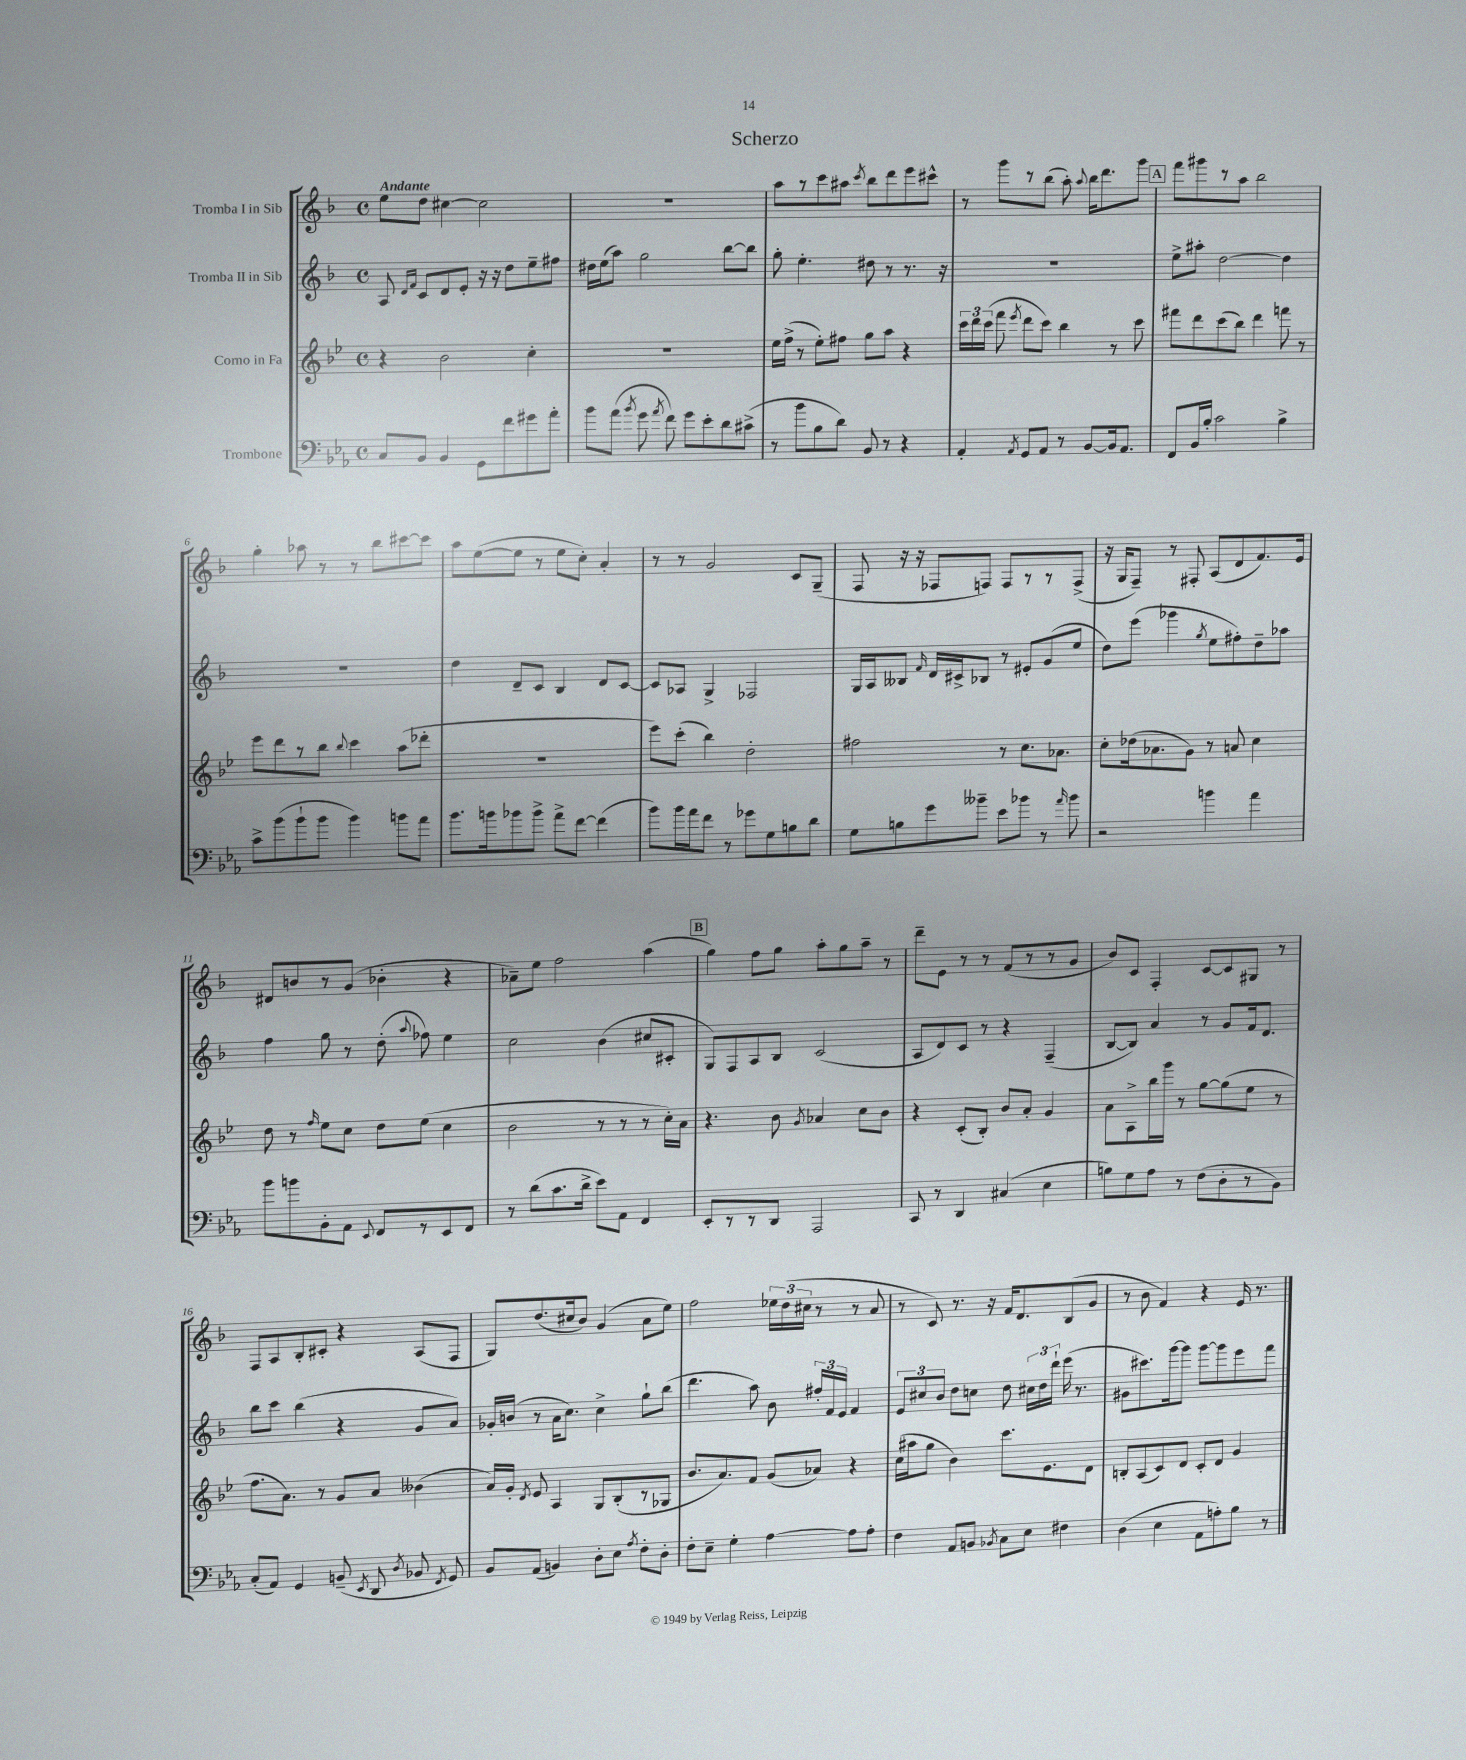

**kern	**kern	**kern	**kern
*part4	*part3	*part2	*part1
*staff4	*staff3	*staff2	*staff1
*I"Trombone	*I"Corno in Fa	*I"Tromba II in Sib	*I"Tromba I in Sib
*clefF4	*clefG2	*clefG2	*clefG2
*k[b-e-a-]	*k[b-e-]	*k[b-]	*k[b-]
*M4/4	*M4/4	*M4/4	*M4/4
*met(c)	*met(c)	*met(c)	*met(c)
=1	=1	=1	=1
!	!	!	!LO:TX:a:B:t=Andante
8C/L	4r	8A/	8ee\L
.	.	16qqd/LL	.
.	.	16qqf/JJ	.
8BB-/J	.	8c/L	8dd\J
4BB-/	2b-\	8d/	[4cc#X\
.	.	8e'/J	.
8GG\L	.	16r	2cc#\]
.	.	16r	.
8f\	.	8dd\L	.
8g#X\	4cc'\	8ee~\	.
8a-'\J	.	8ff#X\J	.
=2	=2	=2	=2
8b-\L	1r	16dd#X\LL	1r
.	.	(16ee\J	.
(8a-\J	.	8aa\J)	.
8qb-/	.	.	.
8g\	.	2gg\	.
8qa-/	.	.	.
8f\)	.	.	.
8g\L	.	.	.
8e-'\	.	.	.
8d\	.	[8bb-\L	.
(8c#X^\J	.	8bb-\J]	.
=3	=3	=3	=3
8r	16ee-\LL	8gg'\	8aa\L
.	(16ff^\JJ	.	.
8b-\L	8r	4.ee'\	8r
8B-\	8ee-'\L)	.	8ccc\
8d\J)	8ff#X\J	.	8aa#X\J
.	.	.	8qccc/
8BB-/	8gg\L	8dd#X\	8bb-\L
8r	8aa\J	8r	8ddd\
4r	4r	8.r	8eee\
.	.	.	8ccc#X^^\J
.	.	16r	.
=4	=4	=4	=4
4AA-'/	24ccc\LL	1r	8r
.	24ddd\	.	.
.	(24ccc\JJ	.	.
.	8fff\	.	8ggg\L
8qAA-/	8qeee-/	.	.
8GG/L	8ddd\L	.	8r
8AA-/J	8ccc\J)	.	(8bb-\J
8r	4bb-\	.	8aa'\)
.	.	.	8qqaa/
[8BB-/L	.	.	16bb-\KL
.	.	.	8.ddd\
16BB-/k]	8r	.	.
8.AA-/J	.	.	.
.	8ccc\	.	8ggg\J
!!LO:REH:place=s1:t=A
=5	=5	=5	=5
8FF/L	8fff#X\L	8ee^\L	8fff\L
16BB-/L	8ddd\	8aa#X'\J	8ggg#X\
16B-'/JJ	.	.	.
2c\	(8ccc\	[2dd\	8r
.	8bb-\J)	.	8aa\J
.	4ddd\	.	2bb-\
4B-^\	8fffn\	4dd\]	.
.	8r	.	.
!!LO:LB:g=z
=6	=6	=6	=6
8c^\L	8eee-\L	1r	4gg'\
(8b-\	8ddd\	.	.
8b-`\	8r	.	8aa-X\
8b-\J	8bb-\J	.	8r
.	8qqbb-/	.	.
4b-\)	4ccc\	.	8r
.	.	.	8bb-\L
8bn\L	(8aa\L	.	[8ccc#X\
8a-\J	8ddd-X'\J	.	8ccc#\J]
=7	=7	=7	=7
8.b-\L	1r	4dd\	8aa\L
.	.	.	([8ee\
16bn\k	.	.	.
8b-X\	.	8d~/L	8ee\J]
8b-^\J	.	8c/J	8r
8a-^\L	.	4B-/	8ee\L
[8f\J	.	.	8cc'\J)
(4f\]	.	8d/L	4a'/
.	.	[8c/J	.
=8	=8	=8	=8
8b-\L)	8eee-\L)	8c/L]	8r
16b-\L	(8ccc'\J	8A-X/J	8r
16a-\J	.	.	.
8f\J	4bb-\)	4G^/	2g/
8r	.	.	.
8g-X\L	2dd'\	2F-X/	.
8G\	.	.	.
8Bn\	.	.	8c/L
8d\J	.	.	(8G~/J
=9	=9	=9	=9
8G\L	2ff#X\	16G/LL	8F/
.	.	16A/J	.
8Bn\	.	8B--X/J	16r
.	.	.	16r
.	.	16qqf/	.
8g\	.	16d/LL	8F-X/L
.	.	16c#X^/J	.
8b--X~\J	.	8B-X/J	8Fn/J)
8e-\L	8r	8r	8F/L
8b-X\J	8.cc\L	8e#X'/L	8r
8r	.	(8g/	8r
.	8.a-X\J	.	.
16qqa-/	.	.	.
8b-\	.	8ee/J	(8F^/J
=10	=10	=10	=10
2r	8cc'\L	8dd\L)	16r
.	.	.	16G/KL
.	(16dd-X\k	(8eee\J	8F~/J)
.	8.a-X\	.	.
.	.	4ggg-X\	8r
.	8g\J)	.	8F#X'/
.	.	8qgg/	.
4bn\	8r	8ee\L	(8A/L
.	8an/	8ff#X'\)	8d/
4a-\	4cc\	8dd~\	8.f/)
.	.	8aa-X\J	.
.	.	.	16e/Jk
!!LO:LB:g=z
=11	=11	=11	=11
8b-\L	8dd\	4ff\	8d#X/L
8bn\	8r	.	8bn/
.	16qqff/	.	.
8BB-'\	8ee-\L	8gg\	8r
8AA-\J	8cc\J	8r	(8g/J
8qqEE-/	.	.	.
8FF/L	8dd\L	(8dd'\	4b-X'\
.	.	8qqaa/	.
8r	(8ee-\J	8ff-X\)	.
8EE-/	4cc\	4ee\	4r
8FF/J	.	.	.
=12	=12	=12	=12
8r	2b-\	2cc\	8a-X~\L)
(8d\L	.	.	8ee\J
8.c\	.	.	2ff\
16d^\Jk	.	.	.
8e-\L)	8r	(4b-\	.
8AA-\J	8r	.	.
4FF/	8r	8cc#X/L	(4aa\
.	16cc'\LL)	8c#X'/J	.
.	16a\JJ	.	.
!!LO:REH:place=s1:t=B
=13	=13	=13	=13
8EE-'/L	4.r	8G/L)	4gg\)
8r	.	8F/	.
8r	.	8A/	8ff\L
8DD/J	8b-\	8B-/J	8gg\J
.	8qg/	.	.
2AAA-/	4a-X/	(2c/	8aa'\L
.	.	.	8gg\
.	8cc\L	.	8aa~\J
.	8b-\J	.	8r
=14	=14	=14	=14
8CC/	4r	8A/L	8ddd~\L
8r	.	8d/)	8e\J
4DD/	(8c'/L	8c/J	8r
.	8B-'/J)	8r	8r
(4C#X/	8b-/L	4r	(8f/L
.	8a'/J	.	8r
4E-\	4g/	(4F~/	8r
.	.	.	8g/J
=15	=15	=15	=15
8Bn\L)	8a\L	[8B-/L	8b-/L)
8G\	8A^\	8B-/J])	8c/J
8A-\J	16bb-\L	4a/	4F'/
.	16ggg\JJ	.	.
8r	8r	.	.
(8F\L	[8gg\L	8r	[8c/L
8D'\	(8gg\]	8g/L	8c/]
8r	8ee-\J	16f/k	8G#X/J
.	.	8.d/J	.
8BB-\J)	8r	.	8r
!!LO:LB:g=z
=16	=16	=16	=16
(8C'/L	8.ff\L	8bb-\L	8F/L
8AA-/J)	.	8ccc\J	8A/
.	8.a\J)	.	.
4GG/	.	(4bb-\	8B-'/
.	8r	.	8c#X'/J
(8BBn~/	8g/L	4r	4r
8qEE-/	.	.	.
8DD/	8a/J	.	.
8qD/	.	.	.
8BB-X/	(4b--X\	8g/L	(8A/L
8qFF/	.	.	.
8GG/)	.	8a/J)	8F/J
=17	=17	=17	=17
8BB-/L	16a/LL)	16g-X'/LL	8G/L)
.	16g'/JJ	(16bn/JJ	.
.	8qd/	.	.
(8AA-/J	8e-/	8r	(8.dd/
4BBn/)	4A/	16a\KL	.
.	.	8.cc\J)	16cc#X/k
.	.	.	8b-/J)
8D'\L	8G/L	4cc^\	(4g/
8E-\J	(8B-'/	.	.
8qA-/	.	.	.
8F'\L	8r	8gg`\L	8a\L
8D'\J	8G-X/J	(8bb-\J	8ee\J)
=18	=18	=18	=18
8F'\L	8.b-/L	4.ddd\	2ff\
8E-~\J	.	.	.
.	8.a/)	.	.
4G'\	.	.	.
.	8f/J	8aa\)	.
[4A-\	(8g/L	8b-\	24ee-X\LL
.	.	.	(24dd\
.	.	.	24cc#X\JJ
.	8a-X/J)	24ff#X'/LL	8r
.	.	24f/	.
.	.	24e/JJ	.
8A-\L]	4r	4f/	8r
8A-'\J	.	.	8a/
=19	=19	=19	=19
4F\	(16cc\LL	12e/L	8r
.	16aa#X\J	.	.
.	.	12cc#X/	.
.	8gg\J	.	8c/)
.	.	12b-/J	.
8AA-/L	4b-\)	8dd\L	8.r
8BBn/J	.	8ccn\J	.
.	.	.	16r
8qBB-X/	.	.	.
8C\L	8.ccc\L	8dd\	16f/KL
.	.	.	8.d/
8E-\J	.	24cc#X\LL	.
.	.	24dd\	.
.	8.e-\	.	.
.	.	24ddd`\JJ	.
4F#X\	.	(16eee\	(8B-/
.	.	8.r	.
.	8d\J	.	8g/J
=20	=20	=20	=20
(4D\	8Bn'/L	8g#X\L	8r
.	(8A/	8.ccc#X\)	8b-\
4E-\	8c/)	.	4f/)
.	.	[16ggg\k	.
.	8d/J	8ggg\J]	.
8AA-\L	8c'/L	[8ggg\L	4r
8An'\)	8d/J	8ggg\]	.
8B-\J	4g/	8eee\	16e/
.	.	.	8.r
8r	.	8fff\J	.
==	==	==	==
*-	*-	*-	*-
